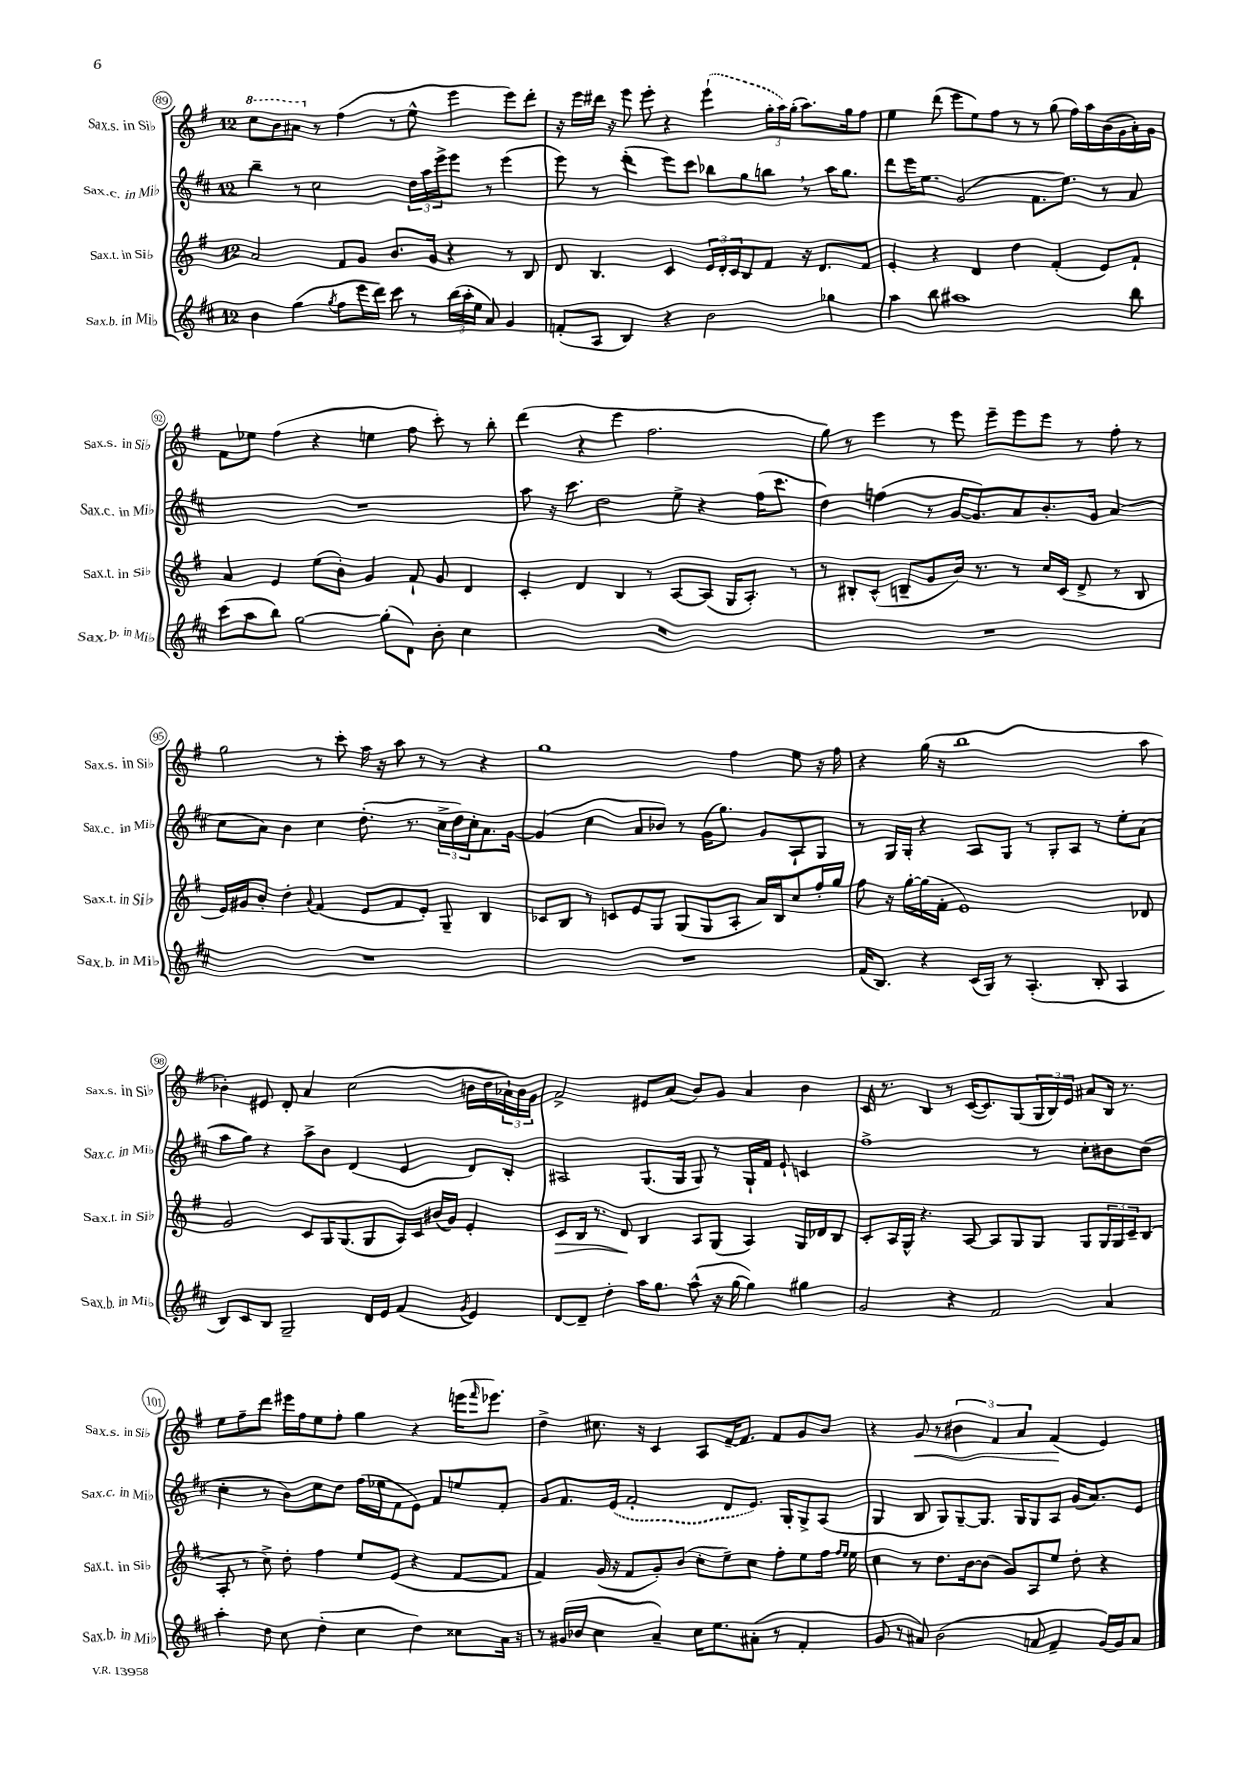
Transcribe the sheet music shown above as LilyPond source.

<<
\new StaffGroup <<
\new Staff = "s0" \with { instrumentName = "Sax.s. in Sib" shortInstrumentName = "Sax.s. in Sib" } {
    \clef treble \key g \major \once \override Staff.TimeSignature.style = #'single-digit \time 12/8
    \ottava #1 c'''8 b''8 ais''8 \ottava #0 r8 fis''4( r8 e''8-^ e'''4 e'''8) d'''8-. |
    r16 e'''16 dis'''16 r16 e'''8 e'''8-. r4 \once \slurDashed e'''4-!( \tuplet 3/2 { g''16-. a''16) g''16-.( } a''8.) g''16 fis''8 |
    e''4 d'''8( e'''8 e''8) fis''8 r8 r8 g''8( fis''16) a''16 b'16( g'16 a'16-.) g'16 |
    fis'8 ees''8 fis''4( r4 e''4 fis''8 c'''8-.) r8 b''8-. |
    d'''4( r4 e'''4 fis''2. |
    g''8) r8 e'''4 r8 e'''8 e'''8-- e'''8 e'''8 r8 fis''8-. r8 |
    g''2 r8 c'''8-. a''16 r16 a''8 r8 r8 r4 |
    g''1 fis''4 e''8 r16 fis''16 |
    r4 g''16( r16 b''1 a''8 |
    bes'4-.) eis'8 d'8-. a'4 c''2( b'16 d''16 \tuplet 3/2 { aes'16-!) b'16 g'16 } |
    fis'2-> eis'8 a'8( b'8) g'8 a'4 b'4 |
    c'16 r8. b4 r8 c'16~( c'8.) g8( \tuplet 3/2 { g16 b16) e'16 } ais'8 b16 r8. |
    e''8 fis''8-- d'''8 eis'''16 fis''16 e''8 fis''8-. g''4 r4 e'''16( \grace { fis'''16 } ees'''8.) |
    d''4-> cis''8. r16 c'4 a8 fis'16~-- fis'8. fis'8 g'8 b'8 |
    r4 g'8\< r8 \tuplet 3/2 { bis'4 fis'4 a'4 } fis'4\!( e'4) \bar "|." |
}
\new Staff = "s1" \with { instrumentName = "Sax.c. in Mib" shortInstrumentName = "Sax.c. in Mib" } {
    \clef treble \key d \major \once \override Staff.TimeSignature.style = #'single-digit \time 12/8
    b''4-- r8 cis''2 \tuplet 3/2 { d''16 a''16 e'''16-> } e'''8 r8 e'''4( |
    e'''8) r8 d'''4-.( e'''8) cis'''8 bes''8 g''8 b''8 \breathe r8 a''16 g''8. |
    d'''8 e'''16 e''8. g'2( fis'8. e''8.) r8 a'8 |
    R1. |
    a''8 r16 cis'''8. d''2 e''8-> r4 fis''16( cis'''8. |
    d''4) f''4( r8 g'16~ g'8.) a'8 b'8.-. g'16 a'4( |
    cis''8 a'8) b'4 cis''4 d''8.-.( r8. \tuplet 3/2 { cis''16-> d''16) cis''16-. } a'8. g'16~ |
    g'4( cis''4 a'8 bes'8) r8 g'16( g''8.) g'8 a8-! g8 |
    r8 g16 g16-. r4 a8 g8 r8 g8-. a8 r8 e''8-. a'8( |
    a''8 g''8) r4 a''8-> b'8 d'4( e'4 d'8) b8-. |
    ais2 g8.( g16 g8) r8 g16-! fis'16 e'8-! c'4 |
    fis''1-> r8 cis''8-. bis'8 d''8( |
    cis''4-. r8 b'8) cis''8 d''8 fis''16( ees''16 fis'8 e'8) fis'8 e''8 fis'8-. |
    g'8 fis'8. \once \slurDashed e'16( fis'2-. d'8 e'8.) g16-. g8-> a8( |
    g4 b8 g8) g8~-- g8. g16 g8 a8 g'16( a'8.) e'8 \bar "|." |
}
\new Staff = "s2" \with { instrumentName = "Sax.t. in Sib" shortInstrumentName = "Sax.t. in Sib" } {
    \clef treble \key g \major \once \override Staff.TimeSignature.style = #'single-digit \time 12/8
    a'2 fis'8 g'8 b'8. g'16 r4 r8 b8 |
    d'8 b4. c'4 \tuplet 3/2 { e'16 d'16-. c'16 } b8 fis'8 r16 d'8. fis'8 |
    e'4-. r4 d'4 d''4 fis'4-.( e'8) fis'8-! |
    a'4 e'4 e''8( b'8-.) g'4 fis'8-! g'8 d'4 |
    c'4-. d'4 b4 r8 a8~ a8( g16 a8.-.) r8 |
    r8 bis8-. c'8-^( b8-- g'8 b'16) r8. r8 c''16 c'16( d'8-> r8 b8 |
    e'16) gis'16 b'8-. d''4-. \appoggiatura { a'8 } fis'4( e'8 fis'8 e'8-.) g8-- b4 |
    ces'8 b8 r8 c'8 e'8 g8 g8( g8 a8-. a'16) b16 c''8 fis''16-. g''16 |
    fis''8 r16 g''16~-. g''16( fis'16-. e'1) des'8 |
    g'2 c'8 g16 g8.( g8 a16) c'16 bis'16( g'16) e'4-. |
    c'8\> b16 r8. d'8\! b4 a8 g8( a4) g16 des'16 b8 |
    c'8-. a16 g16-^ r4. a8~ a8 g8 g8 g8 \tuplet 3/2 { g16 g16 c'16-- } b8( |
    a8-. r8 c''8->) d''8-. fis''4 e''8 e'8( r4 fis'8~ fis'8 |
    fis'4) g'16( r16 fis'8 g'8-.) b'8( c''8-. e''8--) c''8 fis''8-. e''8 fis''16 \grace { fis''16 e''16 } e''16 |
    c''4 r8 d''8. b'16~ b'8( g'8) a8 e''8 d''8-. r4 \bar "|." |
}
\new Staff = "s3" \with { instrumentName = "Sax.b. in Mib" shortInstrumentName = "Sax.b. in Mib" } {
    \clef treble \key d \major \once \override Staff.TimeSignature.style = #'single-digit \time 12/8
    b'4 g''4( \acciaccatura { g''8 } fis''8 e'''16 d'''16) cis'''8 r8 \tuplet 3/2 { b''16( a''16-. e''16 } a'8) g'4 |
    f'8-.( a8 b4) r4 b'2 ges''4 |
    a''4 b''8 ais''1 b''8 |
    cis'''8( a''8 b''8) g''2~ g''8-.( d'8) b'8-. cis''4 |
    R1. |
    R1. |
    R1. |
    R1. |
    fis'16( b8.) r4 cis'16( g16) r8 a4.-.( b8-. a4 |
    b8) cis'8 b8 g2-- d'16 e'16 fis'4( \acciaccatura { g'8 } e'4) |
    d'8~ d'8-- d''4-. a''16 g''8. a''8-^( r16 g''16~ g''4) gis''4 |
    g'2 r4 fis'2 a'4 |
    a''4-. d''8 cis''8 d''4-.( cis''4 d''4) cisis''8 a'16 r16 |
    r8 gis'16( bes'16 cis''4 a'4--) cis''16 e''8. ais'8-.( r8 fis'4-. |
    g'8 r8 ais'8) b'2( a'8 fis'4-- g'16~) g'16 a'8 \bar "|." |
}
>>
>>
\layout { \context { \Score currentBarNumber = #89 \override BarNumber.stencil = #(make-stencil-circler 0.1 0.3 ly:text-interface::print) } }
